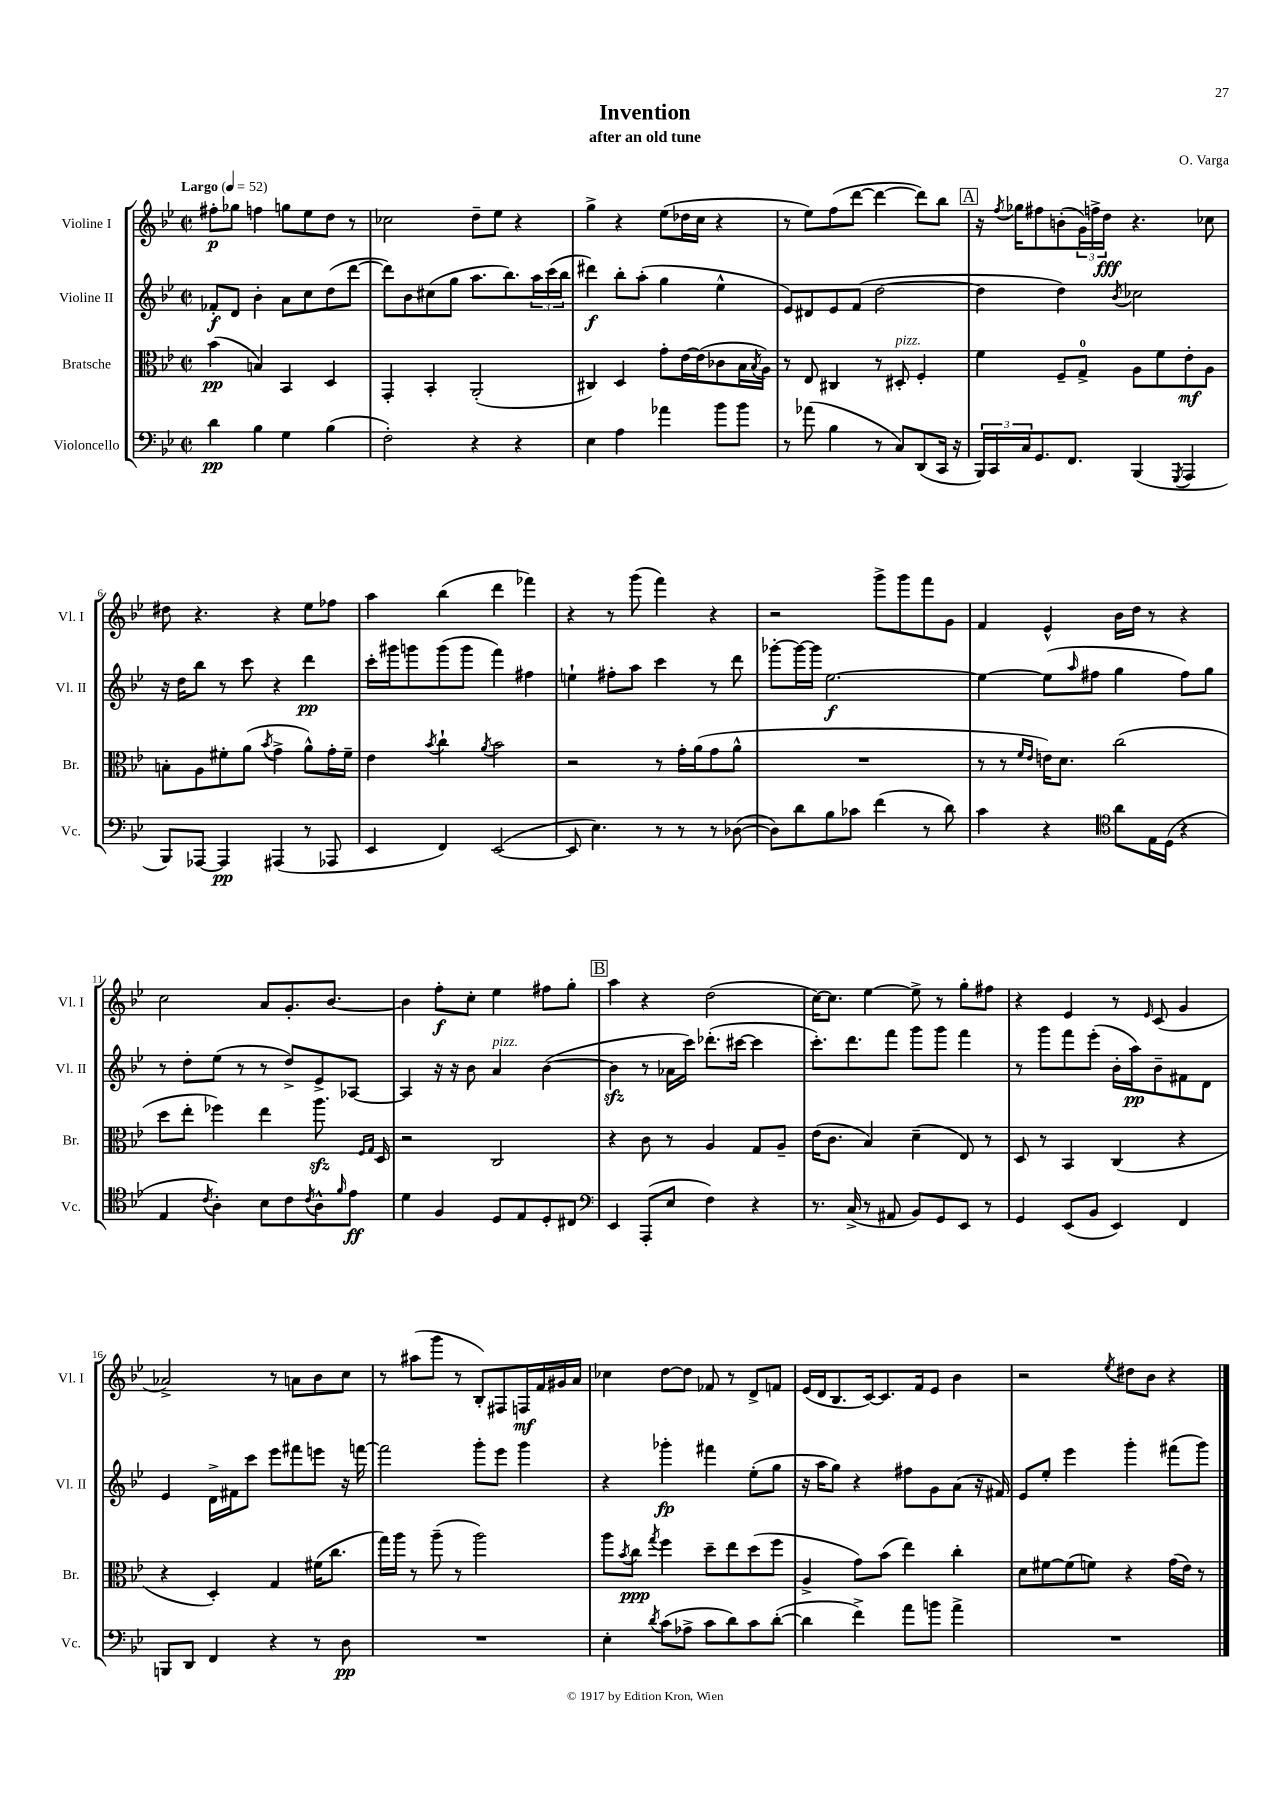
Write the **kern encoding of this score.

**kern	**kern	**kern	**kern
*staff4	*staff3	*staff2	*staff1
*clefF4	*clefC3	*clefG2	*clefG2
*k[b-e-]	*k[b-e-]	*k[b-e-]	*k[b-e-]
*M2/2	*M2/2	*M2/2	*M2/2
*met(c|)	*met(c|)	*met(c|)	*met(c|)
*MM52	*MM52	*MM52	*MM52
4d\	(4b-\	8f-'/L	8ff#'\L
.	.	8d/J	8gg-\J
4B-\	4B/)	4b-'\	4ff\
4G\	4BB-/	8a\L	8gg\L
.	.	8cc\	8ee-\
(4B-\	4D/	(8dd\	8dd\J
.	.	[8ddd\J	8r
=	=	=	=
2F'\)	4GG'/	8ddd\]L)	2cc-\
.	.	8b-\	.
.	4BB-'/	(8cc#\	.
.	.	8gg\J	.
4r	(2AA'/	8.aa\L	8dd~\L
.	.	.	8ee-\J
.	.	8.bb-\)	.
4r	.	.	4r
.	.	24aa\L	.
.	.	(24ccc\	.
.	.	24bb-\JJ	.
=	=	=	=
4E-\	4C#/)	4ddd#\)	4gg^\
4A\	4D/	8bb-'\L	4r
.	.	(8aa'\J	.
4a-\	8g'\L	4gg\	(8ee-\L
.	[16e-\L	.	16dd-\L
.	(16e-\]J	.	16cc\JJ
8b-\L	8c-\	4ee-^^\	4r
8b-\J	16B-\L	.	.
.	8qB-/	.	.
.	16A\JJ)	.	.
=	=	=	=
8r	8r	8e-/L)	8r
(8a-\	8E-/	8d#/	8ee-\L)
4B-\	4C#/	8e-/	(8ff\
.	.	(8f/J	[8ddd\J
8r	8r	[2dd\	4ddd\_
8C/L)	8D#'/	.	.
(8DD/	4F'/	.	8ddd\]L)
16CC/Jk	.	.	8bb-\J
16r	.	.	.
=	=	=	=
24BBB-/LL)	4f\	4dd\]	16r
24CC/	.	.	.
.	.	.	8qff/
.	.	.	16gg-\LK
24C/J	.	.	.
8.GG/	.	.	8ff#\
.	8F~/L	4dd\)	(8b'\
8.FF/J	.	.	.
.	8G^/J	.	24g\L)
.	.	.	24ff^\
.	.	.	24dd\JJ
.	.	8qb-/	.
(4BBB-/	8A\L	2cc-\	4.r
.	8f\	.	.
8qGGG/	.	.	.
4AAA/	8e-'\	.	.
.	8A\J	.	8cc-\
=	=	=	=
8BBB-/L)	8B'\L	16r	8dd#\
.	.	16dd\LK	.
[8AAA-/J	8A\	8bb-\J	4.r
4AAA-/]	8f#'\	8r	.
.	(8a\J	8ccc\	.
.	8qb-/	.	.
(4AAA#/	4g^\	4r	4r
8r	8a^^\L)	4ddd\	8ee-\L
8AAA-/	16g'\L	.	8ff-\J
.	16f#~\JJ	.	.
=	=	=	=
4EE-/	4e-\	16ccc'\LL	4aa\
.	.	16ggg#\J	.
.	.	8ggg\	.
.	8qb-/	.	.
4FF/)	4cc`\	(8ggg\	(4bb-\
.	.	8ggg\J	.
.	8qa/	.	.
([2EE-/	2b-\	4fff\)	4ddd\
.	.	4ff#\	4fff-\)
=	=	=	=
8EE-/]	2r	4ee`\	4r
4.E-\)	.	.	.
.	.	8ff#'\L	8r
.	.	8aa\J	(8ggg\
8r	8r	4ccc\	4fff\)
8r	16g'\LL	.	.
.	(16a\J	.	.
8r	8g\	8r	4r
([8D-\	8a^^\J	8ddd\	.
=	=	=	=
8D-\]L)	1r	[8ggg-'\L	2r
8d\	.	16ggg-\_L	.
.	.	16ggg-\]JJ	.
8B-\	.	[2.ee-\	.
8c-\J	.	.	.
(4f\	.	.	8ggg^\L
.	.	.	8ggg\
8r	.	.	8fff\
8d\)	.	.	8g\J
=	=	=	=
4c\	8r	4ee-\_	4f/
.	8r	.	.
.	16qqf/LL	.	.
.	16qqe-/JJ	.	.
4r	16e\LK)	(8ee-\]L	4e-^^/
.	8.d\J	.	.
.	.	16qqaa/	.
.	.	8ff#\J	.
*clefC4	*	*	*
8a\L	(2cc\	4gg\	16b-\LL
.	.	.	16dd\JJ
16E-\L	.	.	8r
(16D\JJ	.	.	.
4r	.	8ff#\L)	4r
.	.	8gg\J	.
=	=	=	=
4E-/	8dd\L	8r	2cc\
.	8ee-'\J	8dd'\L	.
8qc/	.	.	.
4A'\)	4ff-\)	(8ee-\J	.
.	.	8r	.
8B-\L	4ee-\	8r	8a/L
8c\	.	8dd^/L)	8.g'/
8qc/	.	.	.
8A^^\	8.aa\	8e-^/	.
.	.	.	[8.b-/J
16qqf/	.	.	.
8e-\J	.	[8A-/J	.
.	16qqF/LL	.	.
.	16qqG/JJ	.	.
.	16D/	.	.
=	=	=	=
4d\	2r	4A-/]	4b-\]
4F/	.	16r	8ff'\L
.	.	16r	.
.	.	8b-\	8cc'\J
8D/L	2C/	4a/	4ee-\
8E-/	.	.	.
8D'/	.	([4b-\	8ff#\L
8C#/J	.	.	8gg'\J
=	=	=	=
*clefF4	*	*	*
4EE-/	4r	4b-\]	4aa\
(8AAA'/L	8c\	8r	4r
8E-/J	8r	16a-\LL	.
.	.	16ccc\JJ)	.
4F\)	4A/	(8.ddd-'\L	(2dd\
.	.	[16ccc#\Jk	.
4r	8G/L	4ccc#\]	.
.	8A~/J	.	.
=	=	=	=
8.r	(16e-\LK	8.ccc'\L)	[16cc\LK)
.	8.c\J	.	8.cc\]J
(16C^/	.	8.ddd\	.
8r	4B-/)	.	[4ee-\
8AA#/	.	8fff\J	.
8BB-/L)	(4d~\	8ggg\L	8ee-^\]
8GG/	.	8ggg\J	8r
8EE-/J	8E-/)	4fff\	8gg'\L
8r	8r	.	8ff#\J
=	=	=	=
4GG/	8D/	8r	4r
.	8r	8ggg\L	.
(8EE-/L	4BB-/	8fff\	4e-/
8BB-/J	.	(8eee-'\J	.
4EE-/)	(4C/	16b-'\LL	8r
.	.	16aa\J)	.
.	.	.	16qqe-/
.	.	8b-~\	(8c/
4FF/	4r	8f#\	4g/
.	.	8d\J	.
=	=	=	=
8BBB/L	4r	4e-/	2a-^/)
8DD/J	.	.	.
4FF/	4D'/)	16d^\LL	.
.	.	16f#\J	.
.	.	8ccc\J	.
4r	4G/	8eee-\L	8r
.	.	8fff#\	8a\L
8r	(16f#\LK	8eee\J	8b-\
.	8.cc\J	.	.
8D\	.	16r	8cc\J
.	.	[16fff\	.
=	=	=	=
1r	16gg\LL)	2fff\]	8r
.	16aa\JJ	.	.
.	8r	.	(8aa#\L
.	(8aa~\	.	8ggg\J
.	8r	.	8r
.	2aa\)	8ggg'\L	8B-'/L)
.	.	8eee-\J	8F#/
.	.	4ggg\	16F/L
.	.	.	16f/
.	.	.	16g#/
.	.	.	16a/JJ
=	=	=	=
4E-'\	8aa\L	4r	4cc-\
.	8qb-/	.	.
.	8cc\J	.	.
8qd/	8qgg/	.	.
(8c\L	4ff\	4ggg-'\	[8dd\L
8A-^\J	.	.	8dd\]J
8c\L	8dd~\L	4fff#\	8f-/
8d\)	8ee-\	.	8r
8c\	(8dd\	(8ee-'\L	8d^/L
([8d'\J	8ff\J	8gg\J	8f/J
=	=	=	=
4d\]	4A^/	16r	(16e-/LL
.	.	16aa\LK	16d/J
.	.	8gg\J)	8.B-/
4f^\)	8g\L)	4r	.
.	.	.	[16c/k)
.	(8b-\J	.	8.c/]
8a\L	4ee-\)	8ff#\L	.
.	.	.	16f/k
8b\J	.	8g\	8e-/J
4a^\	4cc'\	(8a\J	4b-\
.	.	16r	.
.	.	16f#/)	.
=	=	=	=
1r	8d\L	8e-/L	2r
.	[8f#\	8ee-'/J	.
.	(8f#\]	4eee-\	.
.	8f\J)	.	.
.	.	.	8qee-/
.	4r	4ggg'\	8dd#\L
.	.	.	8b-\J
.	(16g\LL	(8fff#\L	4r
.	16e-\JJ)	.	.
.	8r	8ggg\J)	.
==	==	==	==
*-	*-	*-	*-
